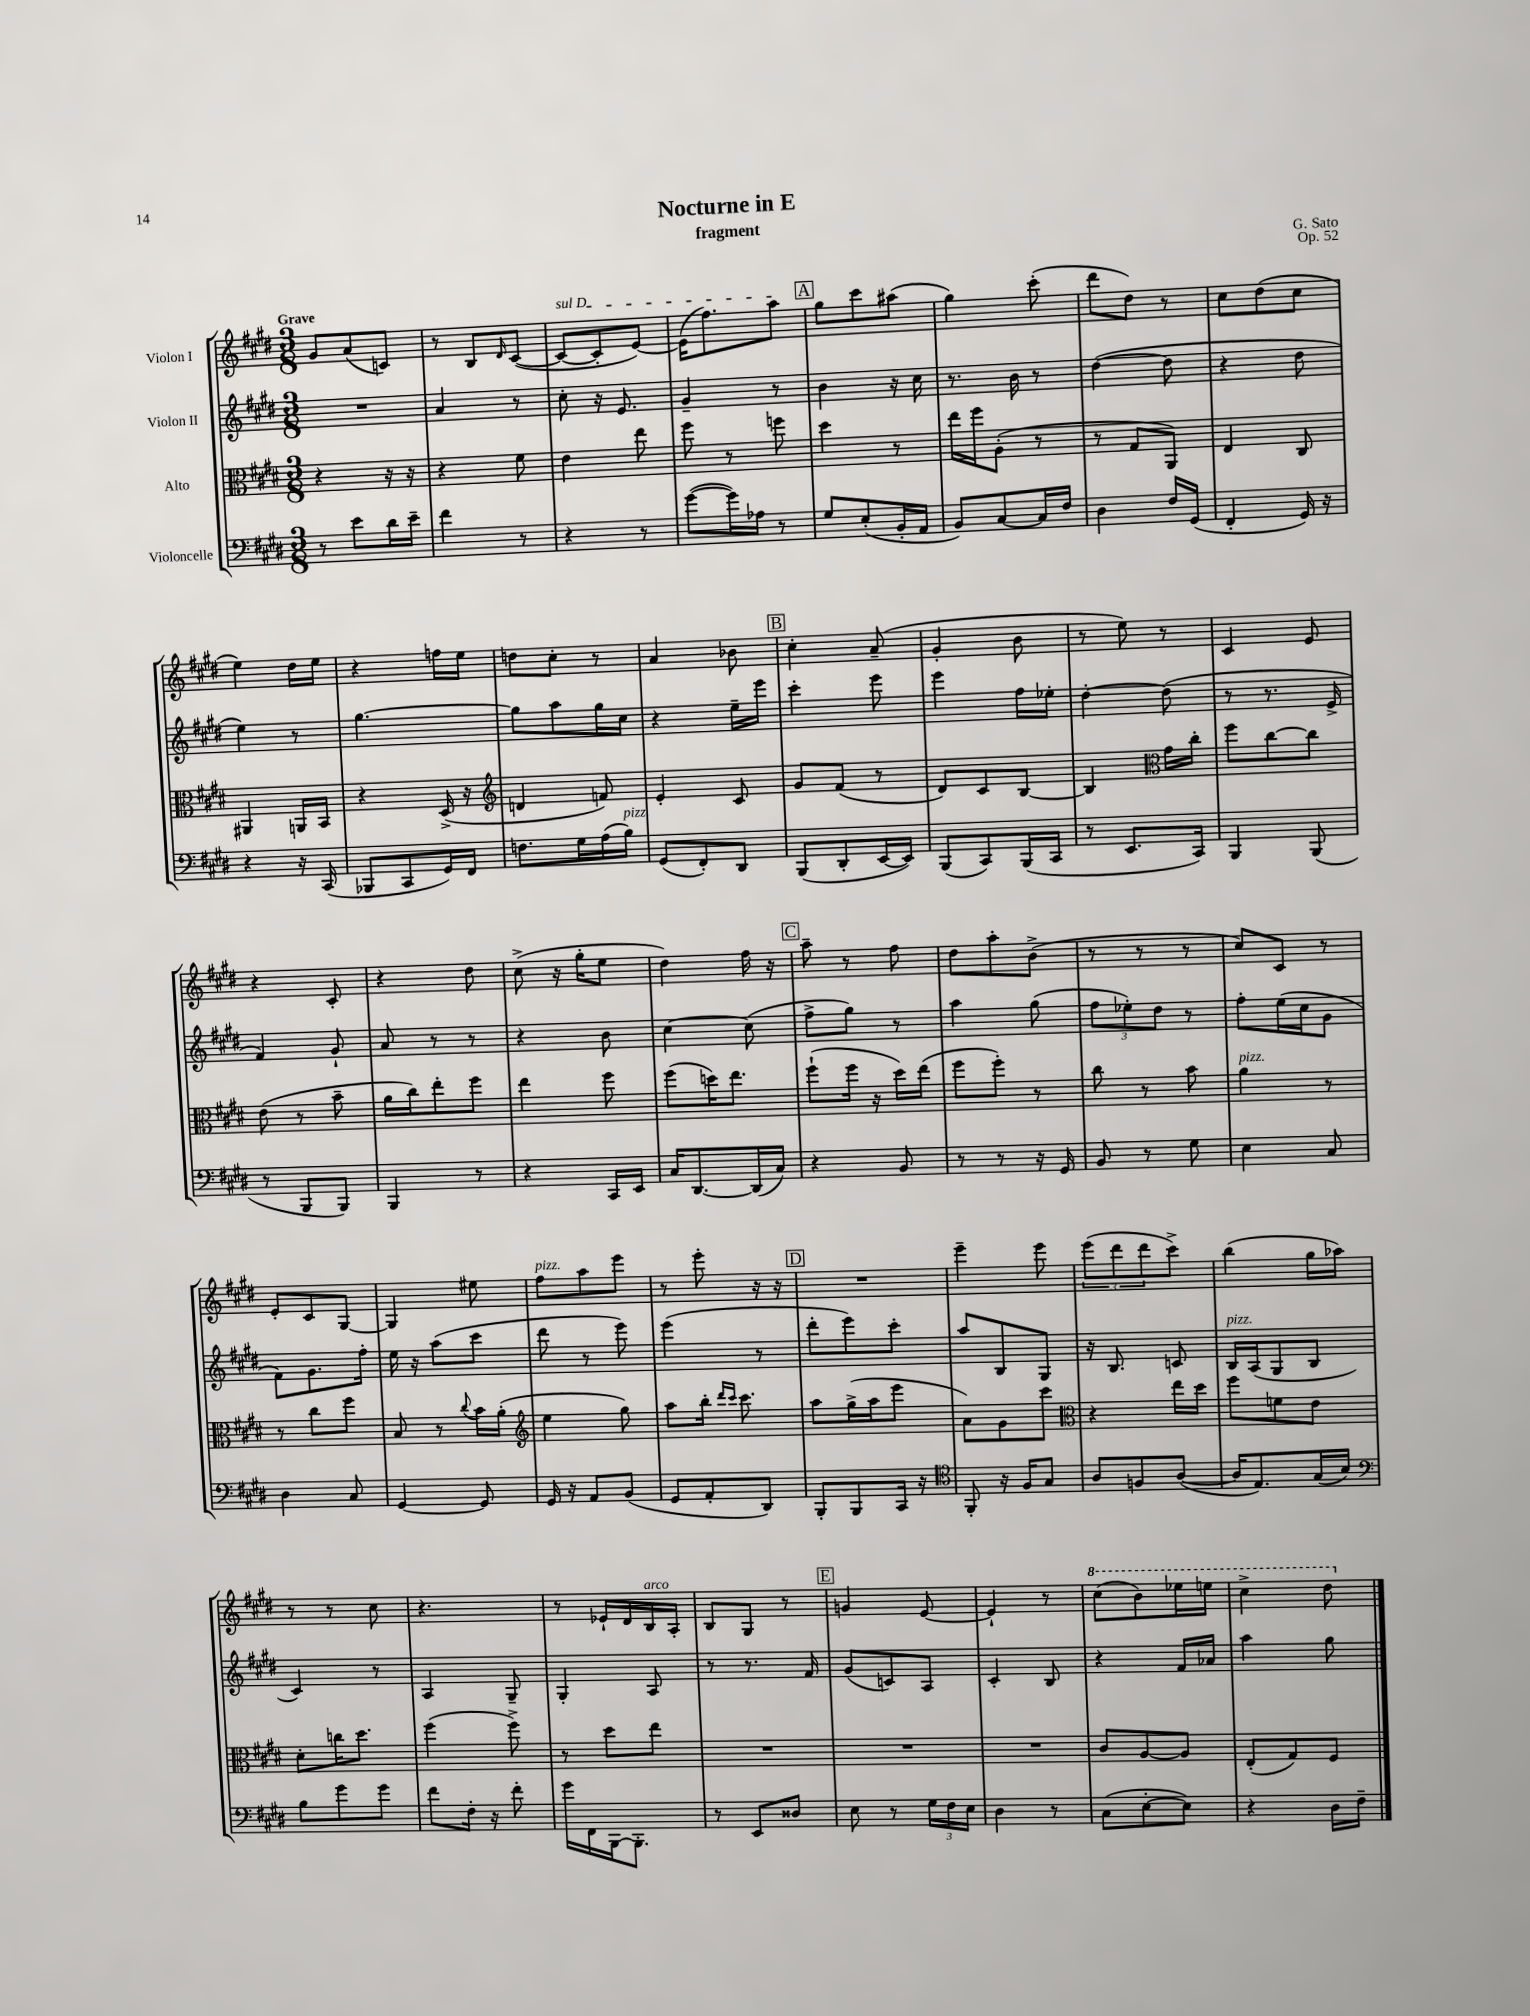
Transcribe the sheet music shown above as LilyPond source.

\header { title = "Nocturne in E" composer = "G. Sato" subtitle = "fragment" opus = "Op. 52" }
<<
\new StaffGroup <<
\new Staff = "s0" \with { instrumentName = "Violon I" } {
    \clef treble \key e \major \numericTimeSignature \time 3/8 \tempo "Grave"
    gis'8 a'8( c'8) |
    r8 b8 \grace { dis'16 } cis'8~( |
    \once \override TextSpanner.bound-details.left.text = \markup { \italic "sul D" } cis'8~\startTextSpan cis'8-. e'8~) |
    e'16( fis''8.) a''8\stopTextSpan |
    \mark \markup { \box "A" } gis''8 cis'''8 ais''8( |
    gis''4) cis'''8-.( |
    dis'''8 dis''8) r8 |
    cis''8 dis''8( cis''8 |
    e''4) dis''16 e''16 |
    r4 f''16 e''16 |
    d''8 cis''8-. r8 |
    a'4 bes'8 |
    \mark \markup { \box "B" } cis''4-. a'8--( |
    gis'4-. b'8 |
    r8 e''8) r8 |
    cis'4 e'8 |
    r4 cis'8-. |
    r4 dis''8 |
    cis''8->( r16 gis''16-. e''8 |
    dis''4) fis''16 r16 |
    \mark \markup { \box "C" } a''8-- r8 fis''8 |
    dis''8 a''8-. b'8->( |
    r8 r8 r8 |
    cis''8) cis'8 r8 |
    e'8-. cis'8 gis8~ |
    gis4 eis''8 |
    fis''8^\markup { \italic "pizz." } a''8 e'''8 |
    r8 e'''8-. r16 r16 |
    \mark \markup { \box "D" } R4. |
    e'''4-- e'''8 |
    \tuplet 3/2 { e'''8( dis'''8 dis'''8 } cis'''8->) |
    b''4( gis''16 aes''16) |
    r8 r8 cis''8 |
    r4. |
    r8 ees'16-! dis'16 b16^\markup { \italic "arco" } a16-. |
    b8 gis8 r8 |
    \mark \markup { \box "E" } g'4 e'8~ |
    e'4-! r8 |
    \ottava #1 cis'''8( b''8) ees'''16 e'''16 |
    cis'''4-> dis'''8 \ottava #0 \bar "|." |
}
\new Staff = "s1" \with { instrumentName = "Violon II" } {
    \clef treble \key e \major \numericTimeSignature \time 3/8
    R4. |
    a'4 r8 |
    cis''8-. r16 e'8. |
    gis'4-- r8 |
    \mark \markup { \box "A" } b'4 r16 cis''16 |
    r8. b'16 r8 |
    dis''4~( dis''8 |
    r4 dis''8 |
    e''4) r8 |
    gis''4.~ |
    gis''8 a''8 gis''16 cis''16 |
    r4 e''16-- e'''16 |
    \mark \markup { \box "B" } cis'''4-. e'''8 |
    e'''4 fis''16 ees''16-. |
    dis''4~-. dis''8( |
    r8 r8. e'16-> |
    fis'4) gis'8-! |
    a'8 r8 r8 |
    r4 b'8 |
    cis''4~ cis''8( |
    \mark \markup { \box "C" } fis''8-> gis''8) r8 |
    a''4 gis''8( |
    \tuplet 3/2 { fis''8 ees''8-.) dis''8 } r8 |
    fis''8-. e''16( cis''16 gis'8 |
    fis'8) gis'8. fis''16-. |
    e''16 r16 a''8( cis'''8 |
    dis'''8 r8 e'''8) |
    e'''4( r8 |
    \mark \markup { \box "D" } dis'''8-. e'''8) cis'''8-. |
    a''8 b8 gis8 |
    r16 b8. c'8 |
    b16^\markup { \italic "pizz." } a16( gis8 b8 |
    cis'4) r8 |
    a4 gis8-- |
    gis4-. a8 |
    r8 r8. fis'16 |
    \mark \markup { \box "E" } gis'8( c'8) a8 |
    cis'4-. b8 |
    r4 fis'16 aes'16 |
    a''4 gis''8 \bar "|." |
}
\new Staff = "s2" \with { instrumentName = "Alto" } {
    \clef alto \key e \major \numericTimeSignature \time 3/8
    r4 r16 r16 |
    r4 fis'8 |
    e'4 e''8 |
    fis''8 r8 f''8 |
    \mark \markup { \box "A" } dis''4 r8 |
    e''16 fis''16 a8-.( r8 |
    r8 gis8 a,8) |
    e4 cis8 |
    ais,4 a,16 b,16 |
    r4 dis16->( r16 |
    \clef treble d'4 f'8) |
    e'4-. cis'8 |
    \mark \markup { \box "B" } gis'8 fis'8( r8 |
    dis'8) cis'8 b8~ |
    b4 \clef alto gis'16 cis''16-. |
    fis''8 cis''8~ cis''8 |
    e'8( r8 b'8-- |
    a'16 cis''16) e''8-. fis''8 |
    e''4 fis''8 |
    fis''8( d''16) e''8. |
    \mark \markup { \box "C" } fis''8-!( fis''16 r16 dis''16) e''16( |
    fis''8 fis''8-.) r8 |
    cis''8 r8 b'8 |
    a'4^\markup { \italic "pizz." } r8 |
    r8 cis''8 fis''8 |
    b8 r8 \appoggiatura { cis''8 } b'16 a'16-.( |
    \clef treble e''4 gis''8) |
    a''8 b''16-. \grace { dis'''16 cis'''16 } cis'''8. |
    \mark \markup { \box "D" } a''8 gis''16->( a''16 e'''8 |
    a'8) gis'8 cis'''8 |
    \clef alto r4 e''16 dis''16 |
    fis''8 f'8 e'8 |
    dis'8-. c''16 dis''8. |
    fis''4( fis''8->) |
    r8 dis''8 e''8 |
    R4. |
    \mark \markup { \box "E" } R4. |
    R4. |
    cis'8 a8~ a8 |
    e8-.( gis8) fis8 \bar "|." |
}
\new Staff = "s3" \with { instrumentName = "Violoncelle" } {
    \clef bass \key e \major \numericTimeSignature \time 3/8
    r8 e'8 dis'16 e'16-- |
    fis'4 r8 |
    r4 r8 |
    gis'8~( gis'16) aes16 r8 |
    \mark \markup { \box "A" } gis8 e8-.( b,16-. a,16 |
    b,8) cis8~ cis16 fis16 |
    dis4 fis16 gis,16( |
    fis,4-. gis,16) r16 |
    r4 r16 cis,16( |
    bes,,8 cis,8 gis,16) fis,16 |
    f8. gis16 a16( b16^\markup { \italic "pizz." }) |
    gis,8( fis,8-.) dis,8 |
    \mark \markup { \box "B" } b,,8( dis,8-. e,16~ e,16) |
    b,,8( cis,8) b,,16( cis,16 |
    r8 e,8. cis,16) |
    b,,4 b,,8( |
    r8 b,,8 b,,8) |
    b,,4 r8 |
    r4 cis,16 e,16 |
    cis16 dis,8.~ dis,16( cis16) |
    \mark \markup { \box "C" } r4 b,8 |
    r8 r8 r16 gis,16 |
    b,8 r8 gis8 |
    e4 cis8 |
    dis4 cis8 |
    gis,4~ gis,8 |
    gis,16 r16 a,8 b,8( |
    gis,8 a,8-. dis,8) |
    \mark \markup { \box "D" } b,,8-. b,,8 cis,16 r16 |
    \clef tenor fis,8-. r16 fis16 gis8 |
    a8 f8 a8~( |
    a16 e8.) gis16( b16) |
    \clef bass b8 gis'8 gis'8 |
    fis'8 fis16-. r16 fis'8-. |
    gis'16 fis,16 b,,16~ b,,8.-. |
    r8 e,8 disis8 |
    \mark \markup { \box "E" } e8 r8 \tuplet 3/2 { gis16 fis16 e16 } |
    dis4 r8 |
    cis8( e8~-. e8) |
    r4 dis16 fis16-- \bar "|." |
}
>>
>>
\layout { \context { \Score \remove "Bar_number_engraver" } }
